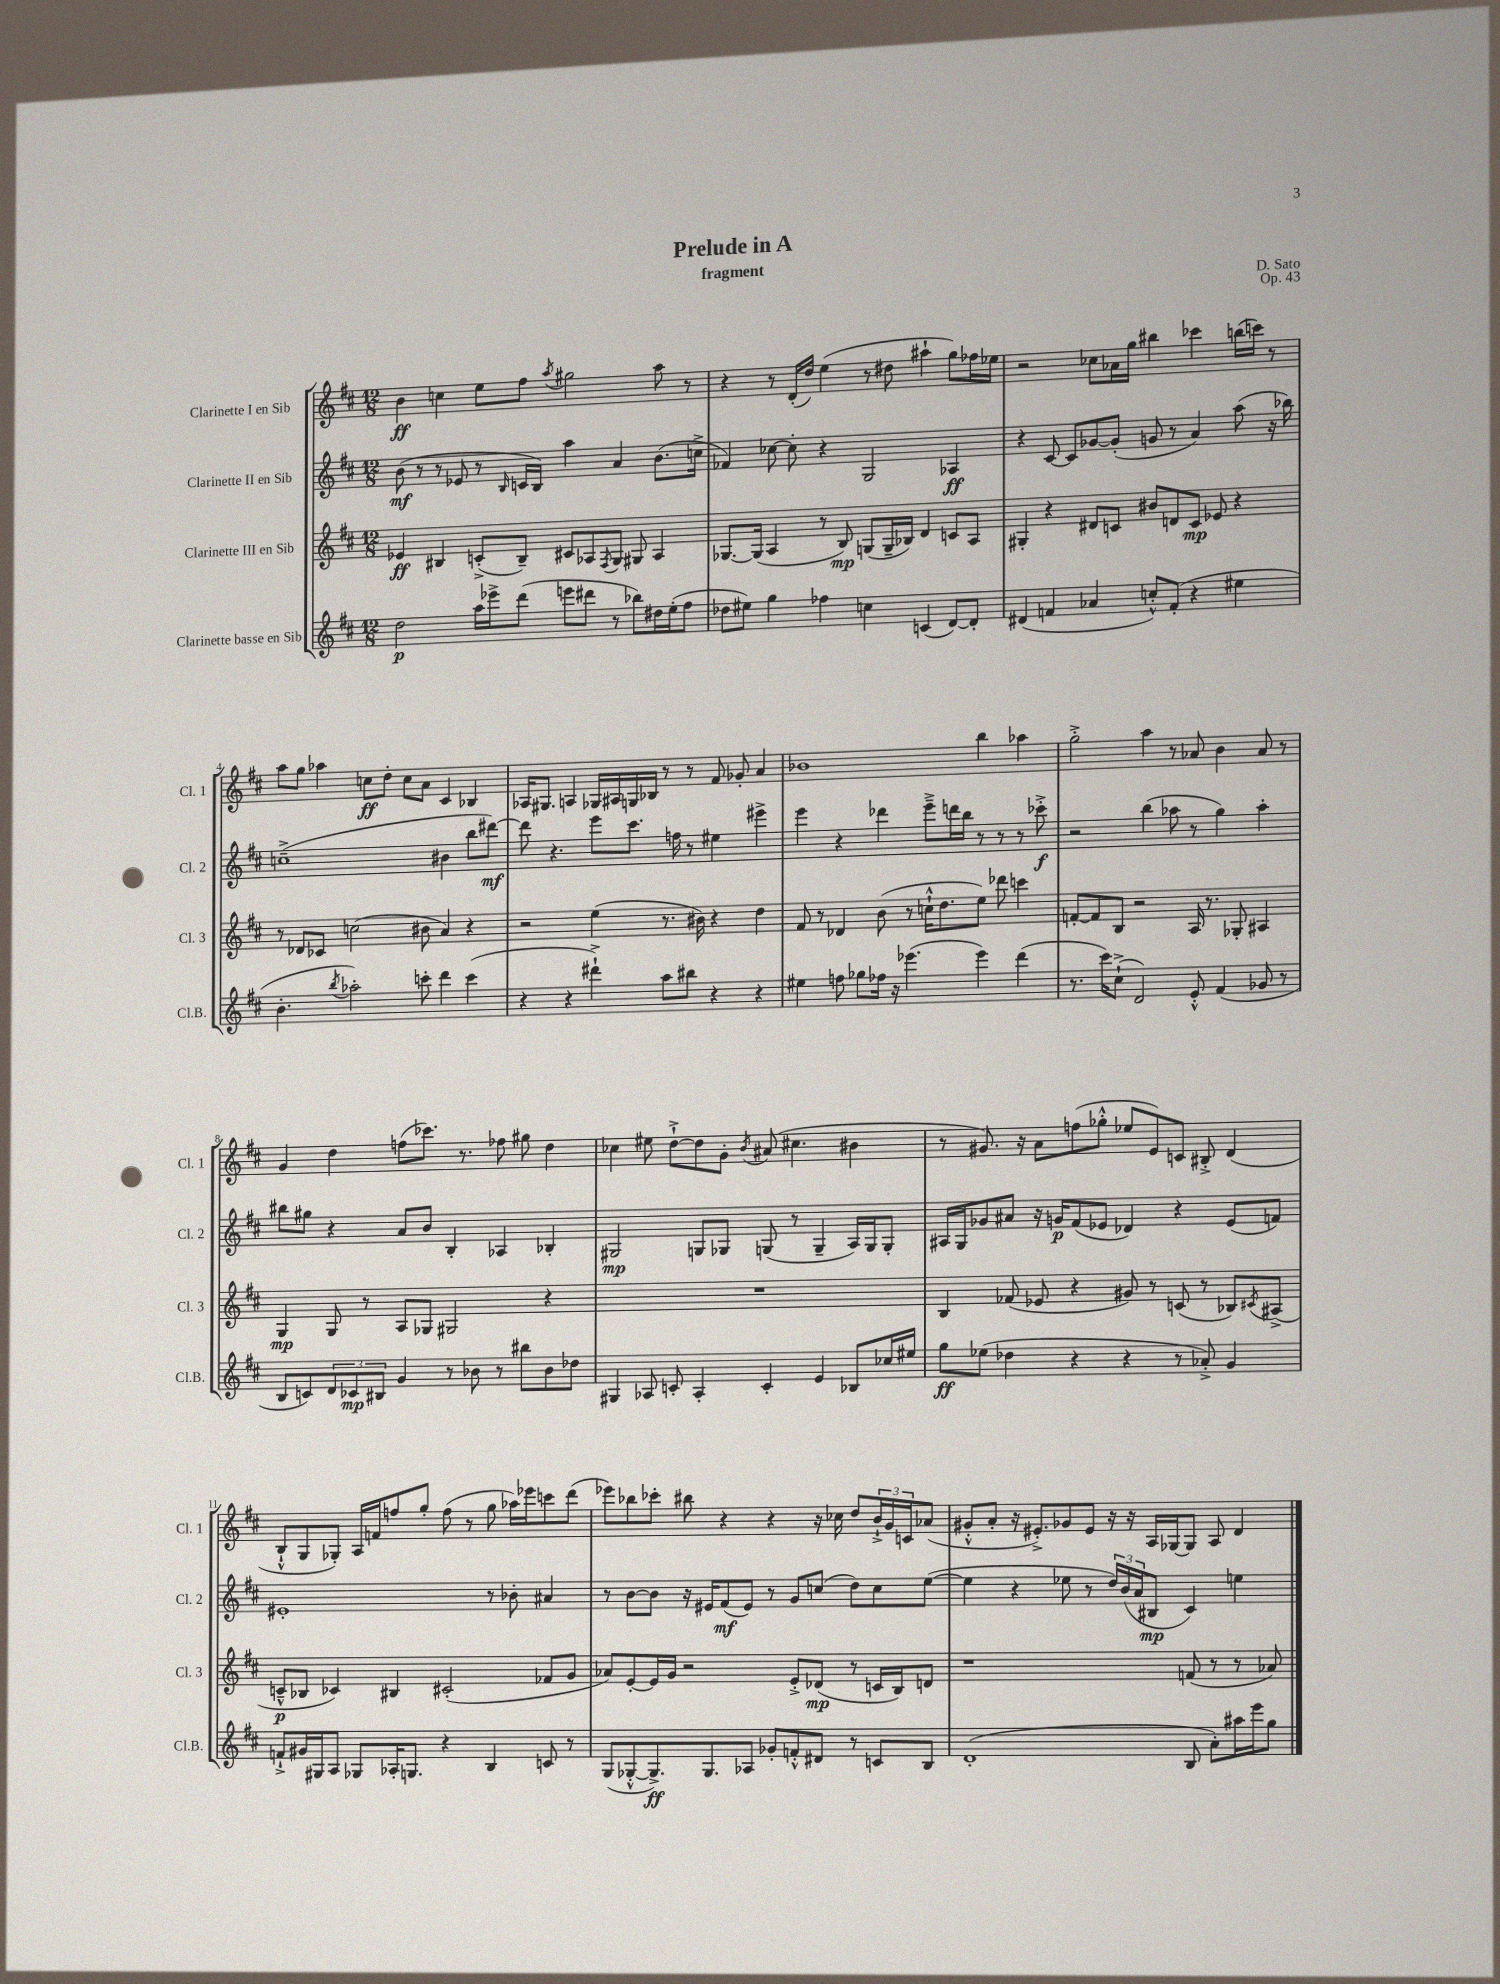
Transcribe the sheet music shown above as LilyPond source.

\header { title = "Prelude in A" composer = "D. Sato" subtitle = "fragment" opus = "Op. 43" }
<<
\new StaffGroup <<
\new Staff = "s0" \with { instrumentName = "Clarinette I en Sib" shortInstrumentName = "Cl. 1" } {
    \clef treble \key d \major \numericTimeSignature \time 12/8
    b'4\ff c''4 e''8 fis''8 \acciaccatura { a''8 } gis''2 a''8 r8 |
    r4 r8 d'16-.( d''16) e''4( r8 dis''8 ais''4-! g''8) fes''16 ees''16 |
    r2 ces''8 aes'16 g''16 bis''4 ces'''4 b''16( c'''16) r8 |
    a''8 g''8 aes''4 c''8\ff d''8-. c''8 a'8 cis'4 bes4 |
    aes16 gis8. a4 ges16 ais16 g16 bes16 r8 r8 fis'8 ges'8-. a'4 |
    bes'1 b''4 aes''4 |
    g''2-.-> a''4 r8 aes'8 b'4 aes'8 r8 |
    g'4 d''4 f''8( ces'''8.) r8. fes''8 gis''8 d''4 |
    ces''4 eis''8 d''8~-!-> d''8 g'8-. \acciaccatura { b'8 } ais'8( cis''4. bis'4 |
    r8 gis'8.) r16 a'8 f''8( ges''8-.-^ ees''8 e'8) c'8 bis8-.-> d'4( |
    b8-!-^ g8 ges8-.) a16 f'16 f''8 g''8-. f''8( r8 g''8 aes''16) ees'''16 c'''8 d'''8( |
    ees'''8) bes''8 ces'''8-. bis''8 r4 r4 r16 ces''16 d''8 \tuplet 3/2 { b'16-!-> g'16 c'16 } aes'8( |
    gis'8-.-^ a'8-. r16 eis'8.-.->) ges'8 eis'8 r16 r16 a16 ges16~ ges8 a8 d'4 \bar "|." |
}
\new Staff = "s1" \with { instrumentName = "Clarinette II en Sib" shortInstrumentName = "Cl. 2" } {
    \clef treble \key d \major \numericTimeSignature \time 12/8
    b'8\mf( r8 r8 ees'8 r8 \grace { b16 } c'16 b16) a''4 a'4 b'8.( c''16-> |
    fes'4) ces''8~ ces''8-. r4 g2 aes4\ff |
    r4 cis'8~ cis'8 ges'8~ ges'8-.( g'8 r8 a'4) a''8( r16 bes''16) |
    c''1--->( bis'4 b''8 dis'''8~\mf) |
    dis'''8 r4. e'''8 cis'''8. f''16 r8 eis''4 eis'''4-> |
    e'''4 r4 des'''4 e'''8---> d'''16 b''16 r8 r8 r8 ces'''8-.->\f |
    r2 b''4( aes''8 r8 g''4) aes''4-. |
    bis''8 gis''8 r4 a'8 b'8 b4-. aes4 bes4-. |
    gis2\mp g8 ges8 g8( r8 g4-- a16) g16 g8-. |
    ais16 g16 ges'8 ais'8 r16 g'16\p fis'8( ees'8 des'4) r4 ees'8( f'8) |
    eis'1-. r8 bes'8-. ais'4 |
    r8 b'8~ b'8 r16 eis'16 fis'8\mf( eis'8) r8 g'8 c''8( d''8) c''8 e''8~( |
    e''4 r4 ees''8 r8 \tuplet 3/2 { d''16) b'16( a'16 } bis8\mp cis'4) e''4 \bar "|." |
}
\new Staff = "s2" \with { instrumentName = "Clarinette III en Sib" shortInstrumentName = "Cl. 3" } {
    \clef treble \key d \major \numericTimeSignature \time 12/8
    ees'4\ff bis4 c'8-.->( bis8--) cis'8 aes8 \acciaccatura { fis8 } g8 gis8 aes4 |
    ges8.~ ges16( a4 r8 b8\mp) g8( g16-- bes16) d'4 c'8 a8 |
    gis4-. r4 dis'8 c'8 bis'8 d'8 c'8\mp ees'8 r4 |
    r8 des'8 ces'8 c''2( bis'8 a'4) r4 |
    r2 e''4( r8. bis'16) r4 d''4 |
    fis'8 r8 des'4 b'8( r8 c''16-!-^ d''8. e''8) des'''8 c'''4 |
    f'8~-. f'8 b8 r2 a16 r8. ges8-. ais4 |
    g4\mp g8 r8 a8 ges8 gis2 r4 |
    R1. |
    b4 fes'8( ees'8 r4 gis'8) r8 c'8( r8 bes8) \acciaccatura { cis'8 } ais8->( |
    c'8---^\p bes8 ces'4) bis4 cis'2-.( fes'8 g'8 |
    aes'8) e'8~-. e'16 g'16 r2 e'8-.-> des'8\mp( r8 c'16 b16) d'8 |
    r1 f'8( r8 r8 aes'8) \bar "|." |
}
\new Staff = "s3" \with { instrumentName = "Clarinette basse en Sib" shortInstrumentName = "Cl.B." } {
    \clef treble \key d \major \numericTimeSignature \time 12/8
    d''2\p a''16 ees'''16-> d'''8( e'''8 dis'''8 r8 bes''8) dis''16 e''16-.( fis''8 |
    des''8 eis''8) g''4 fes''4 c''4 c'4( d'8~) d'8-. |
    dis'4( f'4 aes'4 c''8-.-^) f'8-.( r4 eis''4 |
    b'4.-. \acciaccatura { b''8 } aes''2-.) c'''8-. d'''4 c'''4( |
    r4 r4 dis'''4-!->) a''8 bis''8 r4 r4 |
    eis''4 f''8 ges''8 fes''16 r16 ees'''4.( ees'''4) d'''4( |
    r8. cis'''16) cis''8-!->( d'2) e'8-.-^ fis'4( ges'8 r8 |
    b8 c'8) \tuplet 3/2 { d'8 ces'8\mp bis8 } g'4 r8 bes'8 r8 bis''8 bes'8 des''8 |
    gis4 aes8 c'8-. aes4-. c'4-. e'4 bes8 ces''16 eis''16 |
    g''8\ff ees''8( des''4 r4 r4 r8 aes'8-.->) g'4 |
    f'8-!-> gis'16 gis16 a8 ges8 aes16-. g8. r4 b4 c'8 r8 |
    g8( ges8~-.-^ ges8.->\ff) ges8. aes8 ges'8-. f'8-.-^ dis'8 r8 c'8 b8 |
    d'1-.( b8 a'8-.) ais''16 e'''16 g''8 \bar "|." |
}
>>
>>
